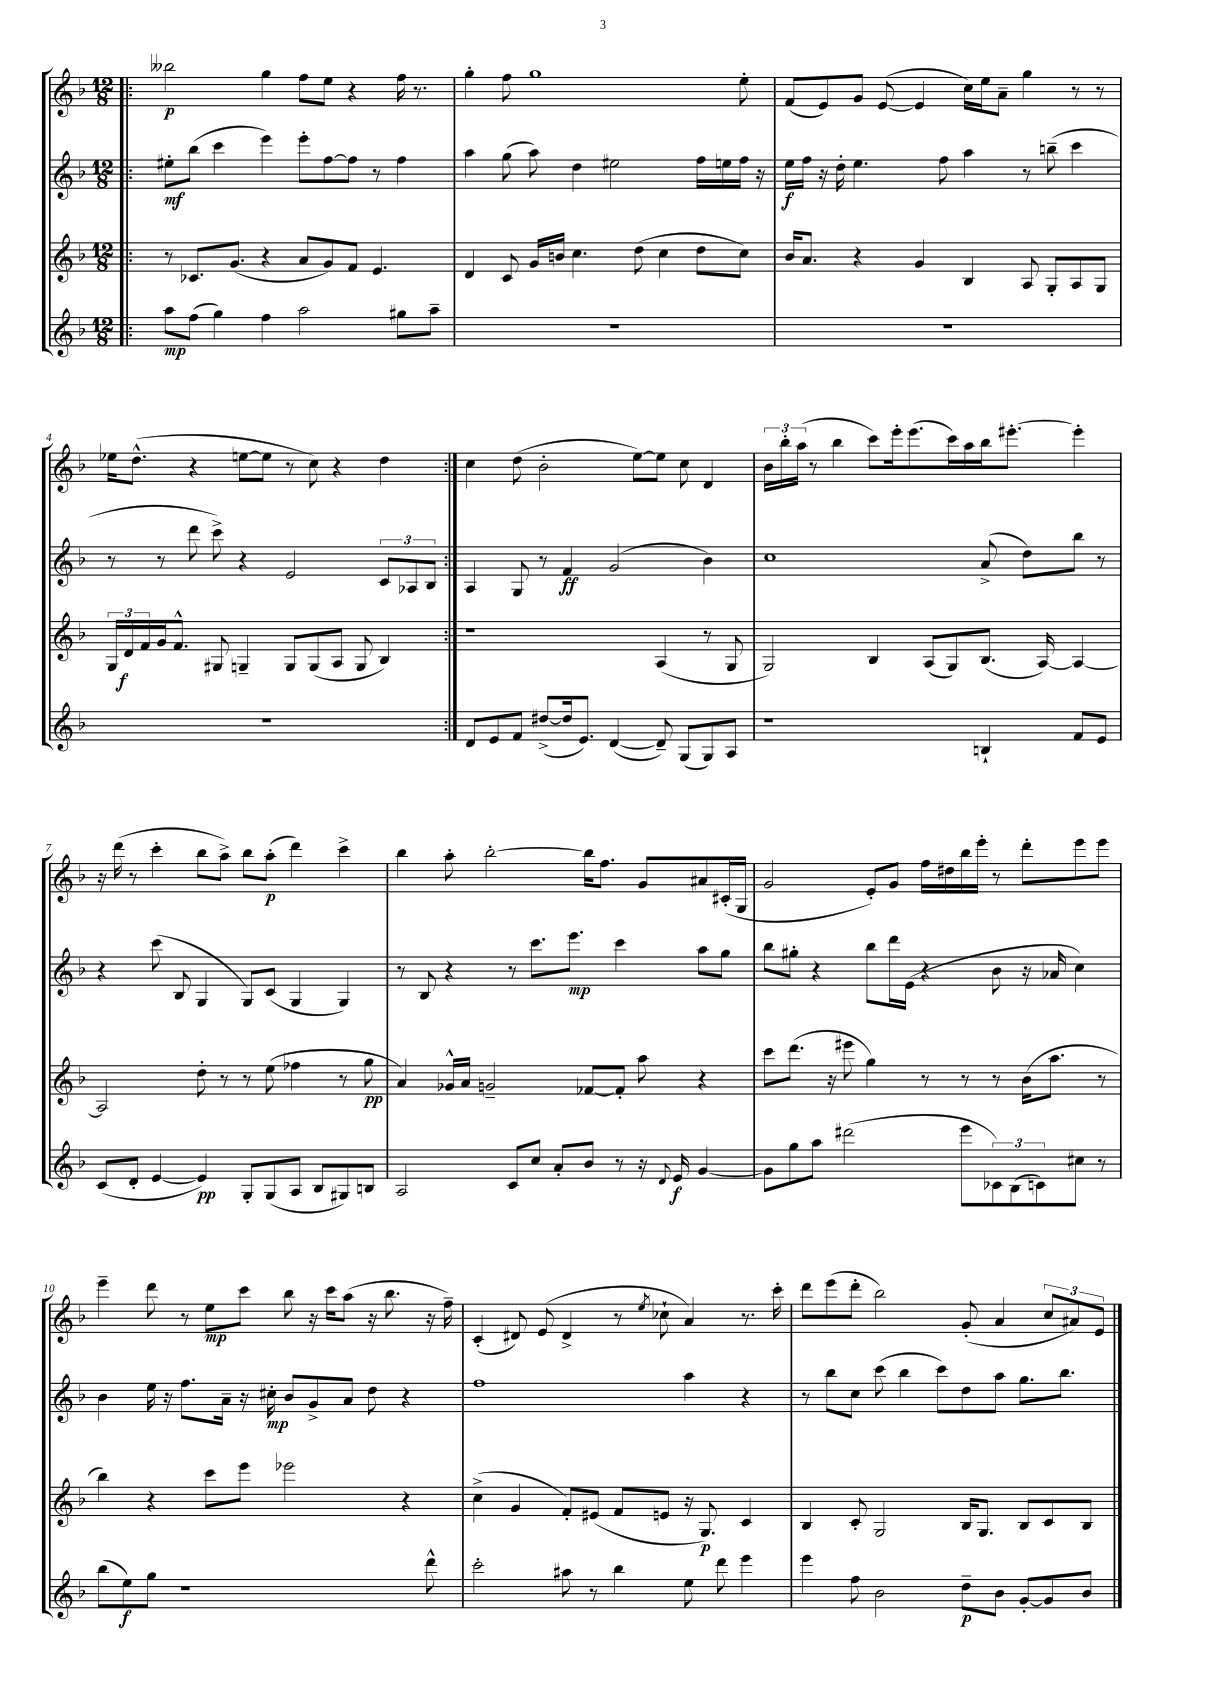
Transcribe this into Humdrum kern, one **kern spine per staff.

**kern	**kern	**kern	**kern
*staff4	*staff3	*staff2	*staff1
*clefG2	*clefG2	*clefG2	*clefG2
*k[b-]	*k[b-]	*k[b-]	*k[b-]
*M12/8	*M12/8	*M12/8	*M12/8
=!|:	=!|:	=!|:	=!|:
8aa	8r	8ee#'	2bb--
(8ff	8.c-	(8bb-	.
4gg)	.	4ccc	.
.	(8.g	.	.
4ff	4r	4eee)	4gg
2aa	8a	8eee'	8ff
.	8g)	[8ff	8ee
.	8f	8ff]	4r
.	4.e	8r	.
8gg#	.	4ff	16ff
.	.	.	8.r
8aa~	.	.	.
=	=	=	=
1.r	4d	4aa	4gg'
.	8c	(8gg	8ff
.	16g	8aa)	1gg
.	16b	.	.
.	4.cc	4dd	.
.	.	2ee#	.
.	(8dd	.	.
.	4cc	.	.
.	8dd	16ff	.
.	.	16ee	.
.	8cc)	16ff	8ee'
.	.	16r	.
=	=	=	=
1.r	16b-	16ee	(8f
.	8.a	16ff	.
.	.	16r	8e)
.	.	16dd'	.
.	4r	4.ee	8g
.	.	.	([8e
.	4g	.	4e]
.	.	8ff	.
.	4B-	4aa	16cc)
.	.	.	16ee
.	.	.	8a~
.	8A	8r	4gg
.	8G'	(8bb~	.
.	8A	4ccc	8r
.	8G	.	8r
=	=	=	=
1.r	24G	8r	16ee-
.	24d	.	.
.	.	.	(8.dd^^
.	24f	.	.
.	16g	8r	.
.	8.f^^	.	.
.	.	8ddd	4r
.	8G#	8ccc^)	.
.	4G~	4r	[8ee
.	.	.	8ee]
.	8G	2e	8r
.	(8G	.	8cc)
.	8A	.	4r
.	8G	.	.
.	4B-)	12c	4dd
.	.	12A-	.
.	.	12B-	.
=:|!	=:|!	=:|!	=:|!
8d	1r	4A	4cc
8e	.	.	.
8f	.	8G	(8dd
([8dd#^	.	8r	2b-'
16dd#]	.	4f	.
8.e)	.	.	.
([4d	.	(2g	.
.	.	.	[8ee)
8d~])	(4A	.	8ee]
(8G	.	.	8cc
8G)	8r	4b-)	4d
8A	8G	.	.
=	=	=	=
1r	2G)	1cc	24b-
.	.	.	24bb-'
.	.	.	(24aa
.	.	.	8r
.	.	.	4bb-
.	4B-	.	8ccc)
.	.	.	16eee'
.	.	.	(8.eee
.	(8A	.	.
.	8G)	.	16ccc)
.	.	.	16aa
4B`	(8.B-	(8a^	16bb-
.	.	.	[8.eee#'
.	.	8dd)	.
.	[16A)	.	.
8f	4A_	8bb-	4eee#']
8e	.	8r	.
=	=	=	=
(8c	2A]	4r	16r
.	.	.	(16ddd
8d'	.	.	8r
[4e	.	(8ccc	4ccc'
.	.	8B-	.
4e])	8dd'	4G	8bb-
.	8r	.	8aa^)
8G'	8r	8G)	8bb-
(8G	(8ee	(8c	(8aa'
8A	4ff-	4G	4ddd)
8B-	.	.	.
8G#)	8r	4G)	4ccc^
8B	8gg	.	.
=	=	=	=
2A	4a)	8r	4bb-
.	.	8B-	.
.	16g-^^	4r	8aa'
.	16a	.	.
.	2g~	.	[2bb-'
8c	.	8r	.
8cc	.	8.ccc	.
8a'	.	.	.
.	.	8.eee	.
8b-	[8f-	.	16bb-]
.	.	.	8.ff
8r	8f-']	4ccc	.
16r	8aa	.	8g
8qqd	.	.	.
16e	.	.	.
[4g	4r	8aa	8a#
.	.	8gg	(16c#'
.	.	.	16G
=	=	=	=
8g]	8ccc	8bb-	2g
8gg	(8.ddd	8gg#'	.
8aa	.	4r	.
.	16r	.	.
(2ddd#	8eee#	.	.
.	4gg)	8bb-	8e')
.	.	16ddd	8g
.	.	(16e	.
.	8r	4r	16ff
.	.	.	16dd#
8eee	8r	.	16bb-
.	.	.	16eee'
12c-)	8r	8b-	8r
(12B-	.	.	.
.	(16b-	16r	8ddd'
12c)	.	.	.
.	8.aa	16a-	.
8cc#	.	4cc)	8eee
8r	8r	.	8eee
=	=	=	=
(8bb-	4bb-)	4b-	4eee~
8ee)	.	.	.
8gg	4r	16ee	8ddd
.	.	16r	.
1r	.	8.ff	8r
.	8ccc	.	8ee
.	.	16a~	.
.	8eee	16r	8ccc
.	.	16cc#'	.
.	2eee-	8b-	8bb-
.	.	8g^	16r
.	.	.	16ccc
.	.	8a	(8aa
.	.	8dd	16r
.	.	.	8.bb-
.	4r	4r	.
8ddd^^	.	.	16r
.	.	.	16ff~)
=	=	=	=
2ccc'	(4cc^	1ff	(4c'
.	4g	.	8d#)
.	.	.	(8e
8aa#	8f')	.	4d#^
8r	(8e#	.	.
4bb-	8f	.	8r
.	.	.	8qee
.	8e	.	8cc-`
8ee	16r	4aa	4a)
.	8.G)	.	.
8ddd	.	.	.
4eee	4c	4r	8.r
.	.	.	16ccc'
=	=	=	=
4eee	4B-	8r	8ddd
.	.	8bb-	(8eee
8ff	8c'	8cc	8ddd'
2b-	2G	(8ccc	2bb-)
.	.	4bb-	.
.	.	8ccc)	.
8dd~	16B-	8dd	(8g'
.	8.G	.	.
8b-	.	8aa	4a
[8g'	8B-	8.gg	.
8g]	8c	.	12cc
.	.	8.bb-	.
.	.	.	12a#)
8b-	8B-	.	.
.	.	.	12e
==	==	==	==
*-	*-	*-	*-
